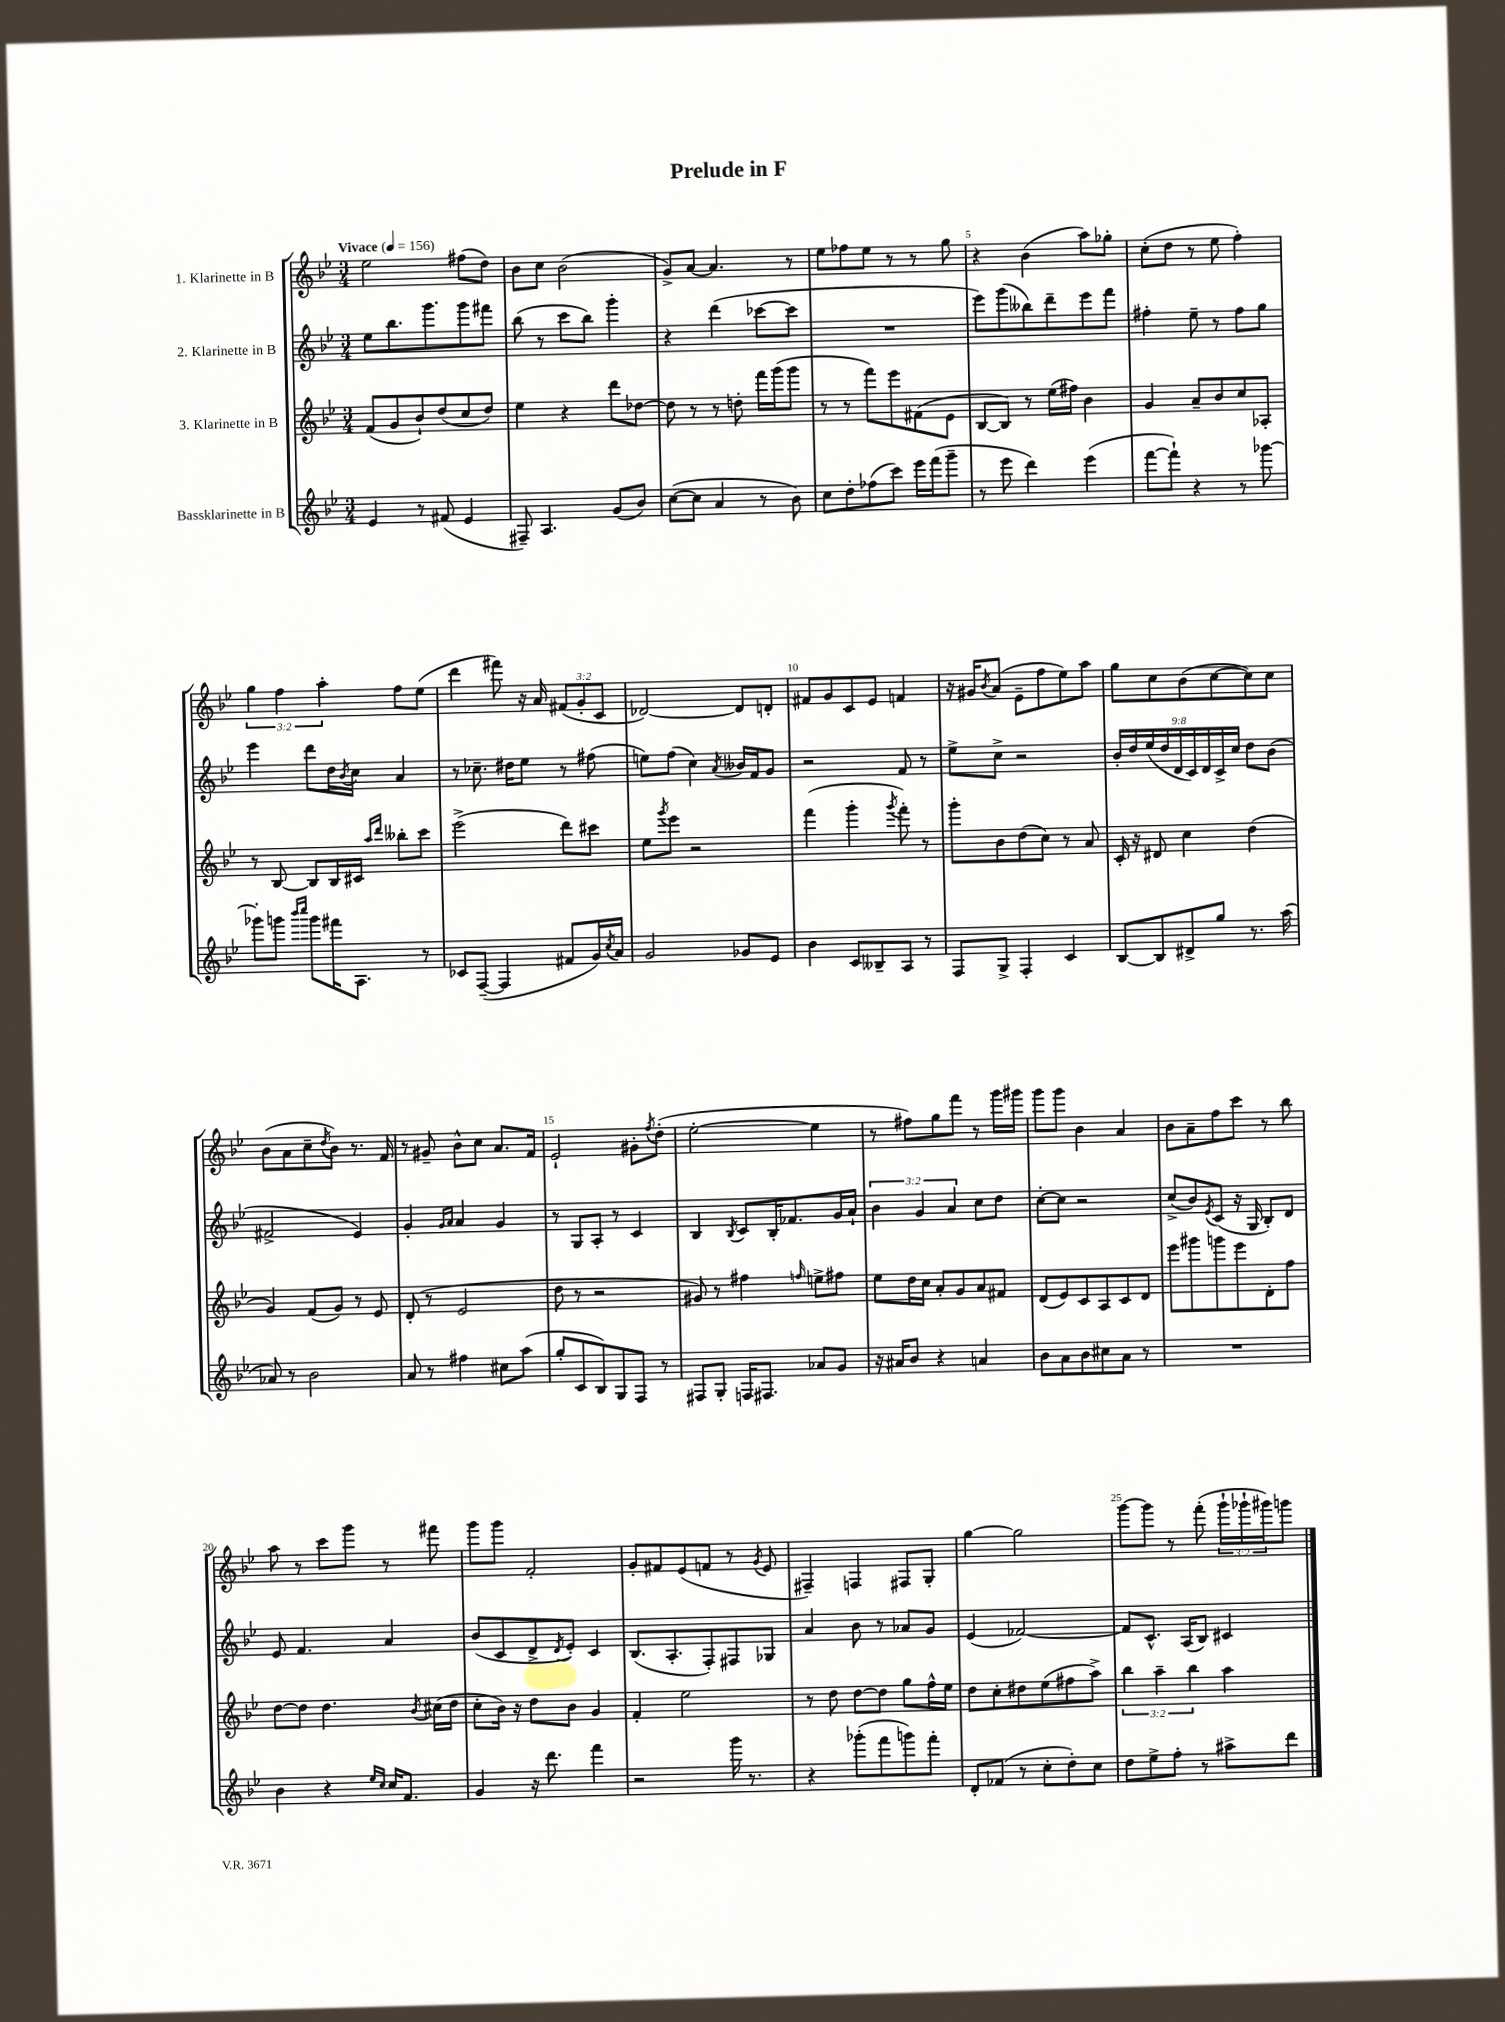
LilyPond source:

\header { title = "Prelude in F" }
<<
\new StaffGroup <<
\new Staff = "s0" \with { instrumentName = "1. Klarinette in B" } {
    \clef treble \key bes \major \numericTimeSignature \time 3/4 \override Staff.TupletNumber.text = #tuplet-number::calc-fraction-text \tempo "Vivace" 4 = 156
    ees''2 fis''8( d''8) |
    bes'8 c''8 bes'2( |
    g'8->) a'8~ a'4. r8 |
    ees''8 fes''8 ees''8 r8 r8 g''8 |
    r4 bes'4( a''8) ges''8-. |
    c''8-.( d''8 r8 ees''8 f''4-.) |
    \tuplet 3/2 { g''4 f''4 a''4-. } f''8 ees''8( |
    d'''4 fis'''8) r16 a'16 \tuplet 3/2 { fis'8( g'8-. c'8 } |
    des'2~) des'8 d'8-. |
    fis'8 g'8 c'8 ees'8 f'4 |
    r16 gis'16 \acciaccatura { bes'8 } a'8( ees'8-- f''8 ees''8) a''8 |
    g''8 c''8 bes'8( c''8~ c''8) c''8 |
    bes'8( a'8 c''8-- \acciaccatura { d''8 } bes'8) r8. f'16 |
    r8 gis'8-- bes'8-^ c''8 a'8. f'16 |
    ees'2-! gis'8-. \acciaccatura { f''8 } d''8-.( |
    ees''2~-. ees''4 |
    r8 fis''8) g''8 f'''8 r8 g'''16 gis'''16 |
    g'''8 g'''8 bes'4 a'4 |
    bes'8 a'8-- f''8 c'''8 r8 bes''8 |
    a''8 r8 c'''8 g'''8 r8 fis'''8 |
    g'''8 g'''8 f'2-. |
    g'8-. fis'8 ees'8( f'8 r8 \acciaccatura { g'8 } ees'8 |
    fis4--) f4 fis8 g8-. |
    g''4~ g''2 |
    g'''8~ g'''8 r8 f'''8-.( \tuplet 3/2 { g'''16-! ges'''16-! gis'''16) } g'''8 \bar "|." |
}
\new Staff = "s1" \with { instrumentName = "2. Klarinette in B" } {
    \clef treble \key bes \major \numericTimeSignature \time 3/4 \override Staff.TupletNumber.text = #tuplet-number::calc-fraction-text
    ees''8 bes''8. g'''8. g'''8 fis'''8 |
    bes''8( r8 c'''8 bes''8) g'''4-. |
    r4 d'''4( ces'''8~ ces'''8 |
    R2. |
    ees'''8) g'''8( beses''8) d'''8-- ees'''8 f'''8 |
    fis''4-. ees''8-- r8 fis''8 g''8 |
    ees'''4 d'''8 d''16 \acciaccatura { bes'8 } c''16 a'4 |
    r8 ces''8.-- dis''16 ees''8 r8 fis''8( |
    e''8) f''8( c''4) \acciaccatura { a'8 } beses'16 f'16 g'8 |
    r2 f'8 r8 |
    ees''8-> c''8-> r2 |
    \tuplet 9/8 { bes'16-. d''16 ees''16( d''16 d'16 c'16) d'16 c'16-> c''16 } d''8 bes'8( |
    fis'2-> ees'4) |
    g'4-. \grace { g'16 a'16 } a'4 g'4 |
    r8 g8 a8-. r8 c'4 |
    bes4 \acciaccatura { bes8 } c'8 bes16-. fes'8. g'16 a'16-! |
    \tuplet 3/2 { bes'4 g'4 a'4 } c''8 d''8 |
    c''8~-. c''8 r2 |
    c''8->( bes'8) \acciaccatura { ees'8 } c'8( r16 g16 bes8-.) d'8 |
    ees'8 f'4. a'4 |
    bes'8( c'8 d'8-> \acciaccatura { d'8 } ees'8-.) c'4 |
    bes8.( a8.-. f8-.) fis8 ges8 |
    a'4 bes'8 r8 aes'8 g'8 |
    ees'4( fes'2~) |
    fes'8 c'8.-^ a16( bes8) cis'4 \bar "|." |
}
\new Staff = "s2" \with { instrumentName = "3. Klarinette in B" } {
    \clef treble \key bes \major \numericTimeSignature \time 3/4 \override Staff.TupletNumber.text = #tuplet-number::calc-fraction-text
    f'8( g'8 bes'8-!) d''8( c''8 d''8) |
    ees''4 r4 d'''8 des''8~ |
    des''8 r8 r8 d''8-. f'''16 g'''16( g'''8 |
    r8 r8 f'''8) ees'''8 fis'8( ees'8 |
    bes8~ bes8) r8 ees''16( fis''16) bes'4 |
    g'4 a'8-- bes'8 c''8 aes8-. |
    r8 bes8~ bes8 bes16 cis'16 \grace { a''16 d'''16 } beses''8-. c'''8 |
    ees'''2->( d'''8) cis'''8 |
    ees''8 \acciaccatura { g'''8 } ees'''8 r2 |
    f'''4( g'''4-. \acciaccatura { g'''8 } f'''8-.) r8 |
    g'''8-. bes'8 d''8( c''8) r8 a'8 |
    c'16-. r16 dis'8 c''4 d''4( |
    g'4) f'8( g'8) r8 ees'8 |
    d'8-.( r8 ees'2 |
    d''8 r8 r2 |
    gis'8) r8 fis''4 \grace { f''16 } e''8-> fis''8 |
    ees''8 d''16 c''16 a'8-. g'8 a'8 fis'8 |
    d'8( ees'8) c'8 a8 c'8 d'8 |
    ees'''8 gis'''8 g'''8 ees'''8 d'8-. f''8 |
    d''8~ d''8 d''4. \acciaccatura { bes'8 } cis''16( d''16 |
    c''8-. bes'16) r16 d''8 bes'8 g'4 |
    f'4-. ees''2 |
    r8 d''8 d''8~ d''8 g''8 f''16-^ ees''16 |
    d''8 c''8-. dis''8 ees''8( fis''8 a''8->) |
    \tuplet 3/2 { bes''4 a''4-- bes''4 } a''4 \bar "|." |
}
\new Staff = "s3" \with { instrumentName = "Bassklarinette in B" } {
    \clef treble \key bes \major \numericTimeSignature \time 3/4
    ees'4 r8 fis'8( ees'4 |
    fis8--) a4. g'8( bes'8) |
    c''8~( c''8 a'4 r8 bes'8) |
    c''8 d''8-. fes''8( c'''8) ees'''16 f'''16( g'''8-- |
    r8 ees'''8 d'''4) ees'''4( |
    f'''8~ f'''8-!) r4 r8 ges'''8~ |
    ges'''8-. g'''8 \grace { bes'''16 c''''16 } g'''8 fis'''16 a8. r8 |
    ces'8 f8~--( f4 fis'8 g'16) \acciaccatura { c''8 } a'16 |
    g'2 ges'8 ees'8 |
    bes'4 c'8 beses8-- a8 r8 |
    f8 g8-> f4-. c'4 |
    bes8~ bes8 dis'8-> g''8 r8. a''16( |
    aes'8) r8 bes'2 |
    a'8 r8 fis''4 cis''8 a''8( |
    g''8-. c'8 bes8) g8 f8 r8 |
    fis8 g8-. f16 fis8. aes'8 g'8 |
    r16 ais'16 bes'8 r4 a'4 |
    bes'8 a'8 bes'8 cis''8 a'8 r8 |
    R2. |
    bes'4 r4 \grace { ees''16 c''16 } c''16 f'8. |
    g'4 r16 d'''8. f'''4 |
    r2 g'''16 r8. |
    r4 ges'''8-.( f'''8 g'''8) f'''8-. |
    d'8-. fes'8( r8 c''8-. d''8-.) c''8 |
    d''8 ees''8-> f''8-. r8 ais''8-> d'''8 \bar "|." |
}
>>
>>
\layout { \context { \Score \override BarNumber.break-visibility = ##(#f #t #t) barNumberVisibility = #(every-nth-bar-number-visible 5) } }
